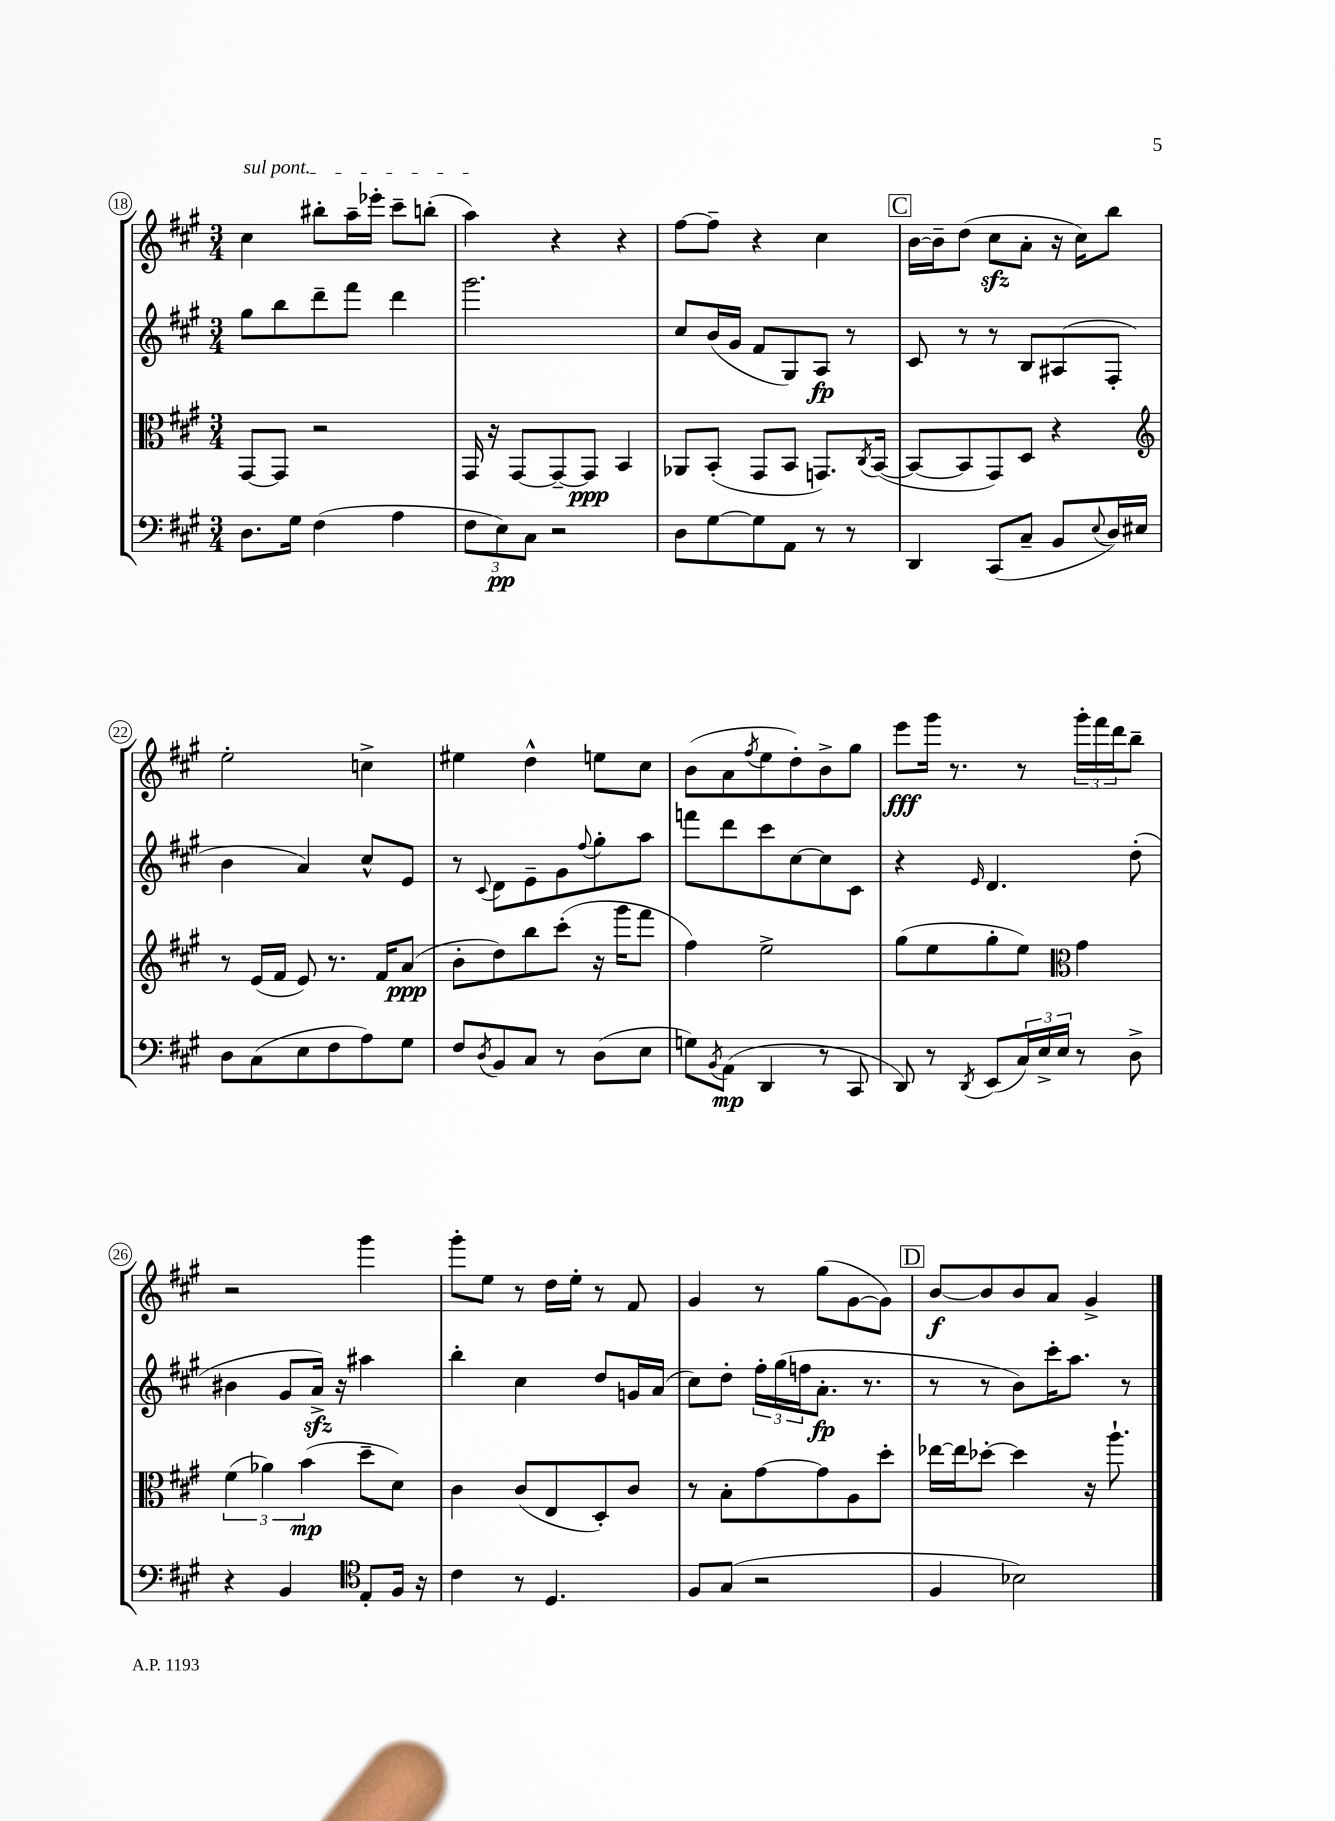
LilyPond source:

<<
\new StaffGroup <<
\new Staff = "s0" {
    \clef treble \key a \major \numericTimeSignature \time 3/4
    \once \override TextSpanner.bound-details.left.text = \markup { \italic "sul pont." } cis''4\startTextSpan bis''8-. a''16-- ees'''16-. cis'''8-- b''8-.( |
    a''4\stopTextSpan) r4 r4 |
    fis''8~ fis''8-- r4 cis''4 |
    \mark \markup { \box "C" } b'16~ b'16-- d''8( cis''8\sfz a'8-. r16 cis''16) b''8 |
    e''2-. c''4-> |
    eis''4 d''4-^ e''8 cis''8 |
    b'8( a'8 \acciaccatura { fis''8 } e''8 d''8-.) b'8-> gis''8 |
    e'''8\fff gis'''16 r8. r8 \tuplet 3/2 { gis'''16-. fis'''16 d'''16 } b''8-- |
    r2 gis'''4 |
    gis'''8-. e''8 r8 d''16 e''16-. r8 fis'8 |
    gis'4 r8 gis''8( gis'8~ gis'8) |
    \mark \markup { \box "D" } b'8~\f b'8 b'8 a'8 gis'4-> \bar "|." |
}
\new Staff = "s1" {
    \clef treble \key a \major \numericTimeSignature \time 3/4
    gis''8 b''8 d'''8-- fis'''8 d'''4 |
    gis'''2. |
    cis''8 b'16( gis'16 fis'8 gis8) a8\fp r8 |
    \mark \markup { \box "C" } cis'8 r8 r8 b8 ais8( fis8-. |
    b'4 a'4) cis''8-^ e'8 |
    r8 \appoggiatura { cis'8 } d'8 e'8-- gis'8 \appoggiatura { fis''8 } gis''8-. a''8 |
    f'''8 d'''8 cis'''8 cis''8~ cis''8 cis'8 |
    r4 \grace { e'16 } d'4. d''8-.( |
    bis'4 gis'8 a'16->\sfz) r16 ais''4 |
    b''4-. cis''4 d''8 g'16 a'16( |
    cis''8) d''8-. \tuplet 3/2 { fis''16-. gis''16( f''16 } a'8.-.\fp r8. |
    \mark \markup { \box "D" } r8 r8 b'8) cis'''16-. a''8. r8 \bar "|." |
}
\new Staff = "s2" {
    \clef alto \key a \major \numericTimeSignature \time 3/4
    gis,8~ gis,8 r2 |
    gis,16 r16 gis,8~ gis,8~-- gis,8\ppp b,4 |
    aes,8 b,8-.( gis,8 b,8 g,8.) \acciaccatura { cis8 } b,16~( |
    \mark \markup { \box "C" } b,8~ b,8 gis,8) d8 r4 |
    \clef treble r8 e'16( fis'16 e'8) r8. fis'16 a'8\ppp( |
    b'8-. d''8) b''8 cis'''8-.( r16 gis'''16 fis'''8 |
    fis''4) e''2-> |
    gis''8( e''8 gis''8-. e''8) \clef alto gis'4 |
    \tuplet 3/2 { fis'4( aes'4) b'4\mp( } d''8-- d'8) |
    cis'4 cis'8( e8 d8-.) cis'8 |
    r8 b8-. gis'8~ gis'8 a8 d''8-. |
    \mark \markup { \box "D" } ees''16~ ees''16 des''8~-. des''4 r16 a''8.-! \bar "|." |
}
\new Staff = "s3" {
    \clef bass \key a \major \numericTimeSignature \time 3/4
    d8. gis16 fis4( a4 |
    \tuplet 3/2 { fis8 e8\pp) cis8 } r2 |
    d8 gis8~ gis8 a,8 r8 r8 |
    \mark \markup { \box "C" } d,4 cis,8( cis8-- b,8 \appoggiatura { e8 } d16) eis16 |
    d8 cis8( e8 fis8 a8) gis8 |
    fis8 \acciaccatura { d8 } b,8 cis8 r8 d8( e8 |
    g8) \acciaccatura { b,8 } a,8\mp( d,4 r8 cis,8 |
    d,8) r8 \acciaccatura { d,8 } e,8( \tuplet 3/2 { cis16) e16-> e16 } r8 d8-> |
    r4 b,4 \clef tenor e8-. fis16 r16 |
    cis'4 r8 d4. |
    fis8 gis8( r2 |
    \mark \markup { \box "D" } fis4 bes2) \bar "|." |
}
>>
>>
\layout { \context { \Score currentBarNumber = #18 \override BarNumber.stencil = #(make-stencil-circler 0.1 0.3 ly:text-interface::print) } }
